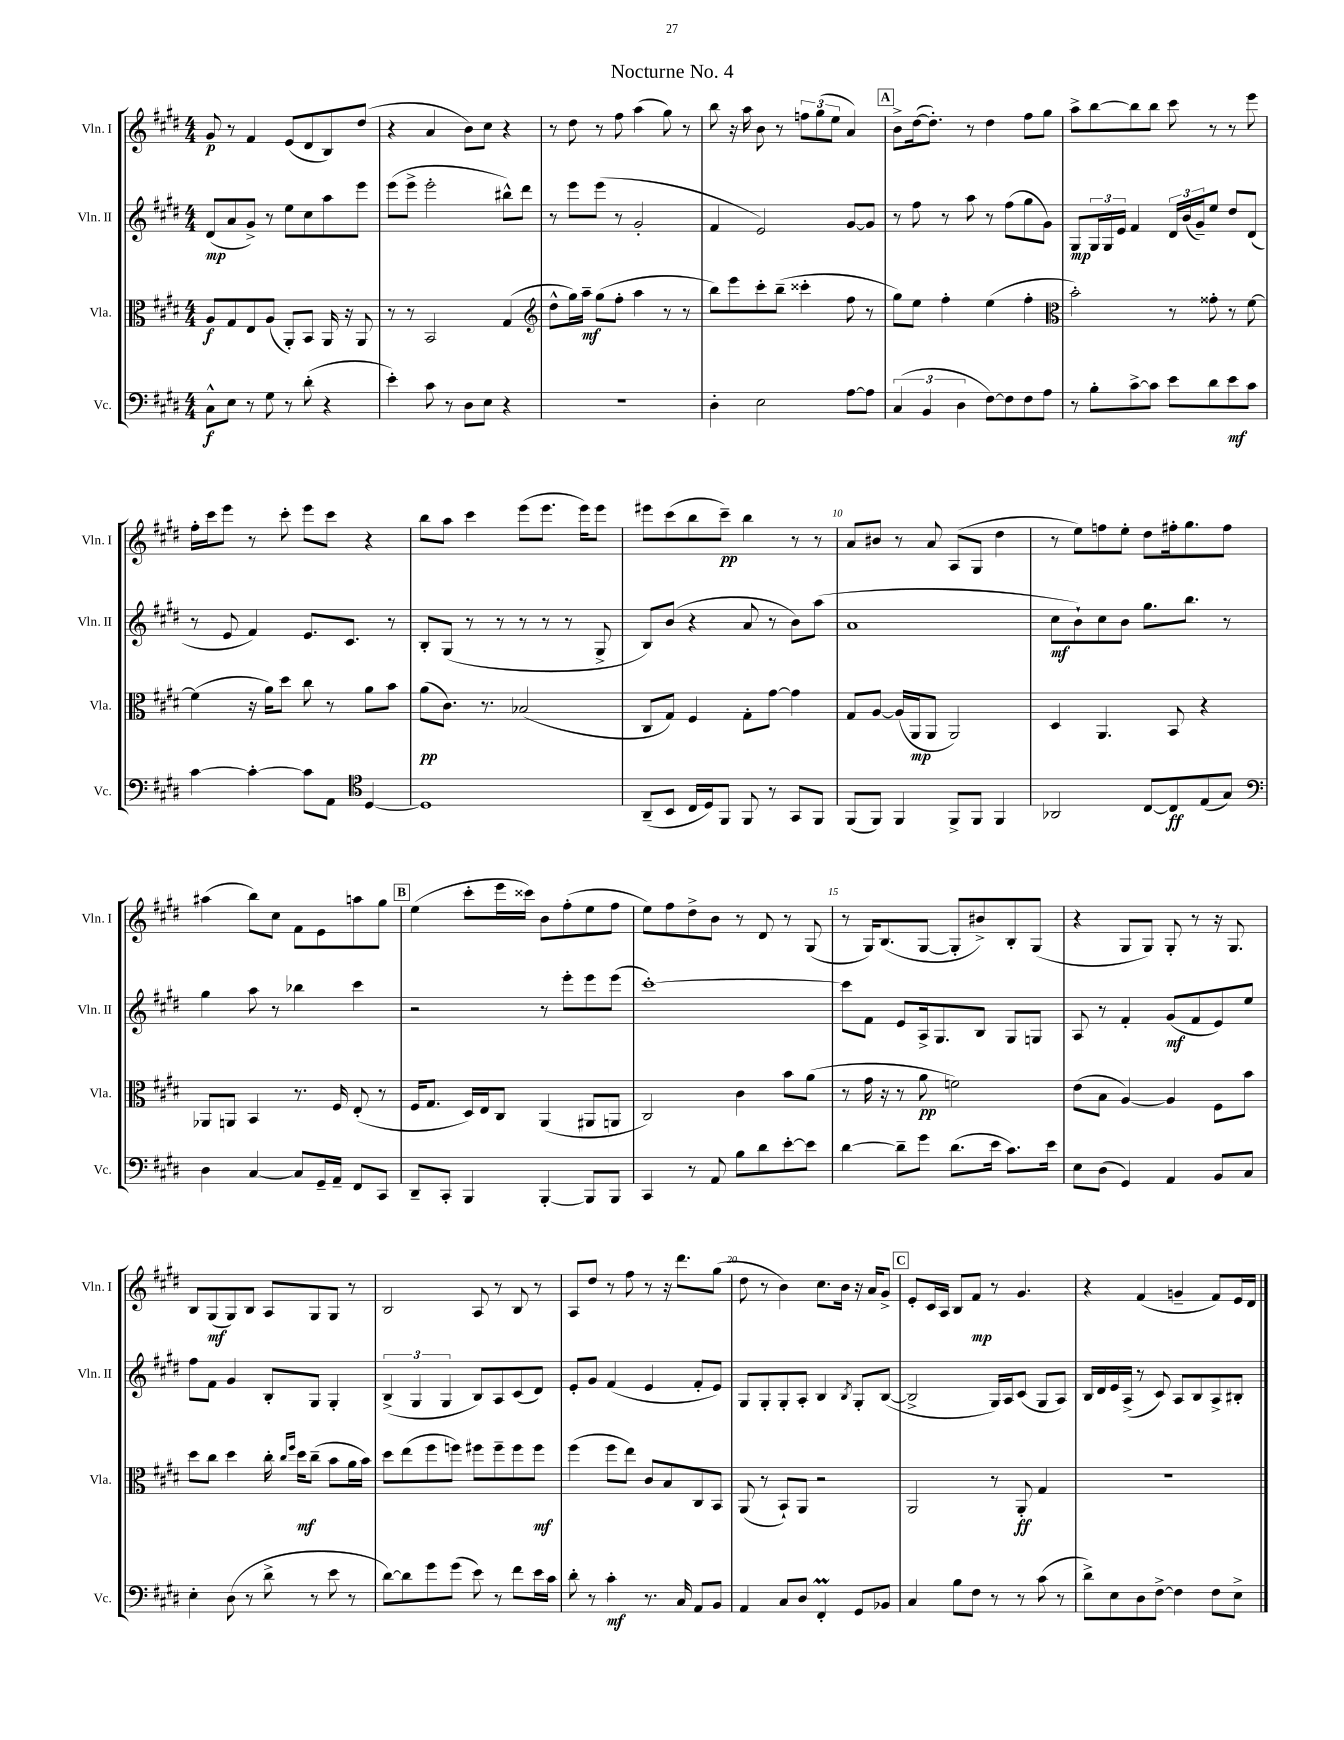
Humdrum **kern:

**kern	**kern	**kern	**kern
*staff4	*staff3	*staff2	*staff1
*clefF4	*clefC3	*clefG2	*clefG2
*k[f#c#g#d#]	*k[f#c#g#d#]	*k[f#c#g#d#]	*k[f#c#g#d#]
*M4/4	*M4/4	*M4/4	*M4/4
8C#^^	8A	(8d#	8g#
8E	8G#	8a	8r
8r	8E	8g#^)	4f#
8G#	(8A	8r	.
8r	8AA')	8ee	(8e
(8d#'	8BB	8cc#	8d#
4r	16AA	8aa	8B)
.	16r	.	.
.	8AA	8eee	(8dd#
=	=	=	=
4e')	8r	(8eee	4r
.	8r	8eee^	.
8c#	2BB	2eee'	4a
8r	.	.	.
8D#	.	.	8b)
8E	.	.	8cc#
4r	(4G#	8bb#^^)	4r
.	.	8ddd#	.
=	=	=	=
*	*clefG2	*	*
1r	8dd#^^	8r	8r
.	16gg#)	8eee	8dd#
.	16aa~	.	.
.	(8gg#	(8eee	8r
.	8ff#'	8r	8ff#
.	4aa	2g#'	(4aa
.	8r	.	8gg#)
.	8r	.	8r
=	=	=	=
4D#'	8bb)	4f#	8bb
.	8eee	.	16r
.	.	.	16aa
2E	8ccc#'	2e)	8b
.	(8bb~	.	8r
.	4ccc##'	.	12ff
.	.	.	(12gg#
.	.	.	12ee
[8A	8ff#	[8g#	4a)
8A]	8r	8g#]	.
=	=	=	=
(6C#	8gg#)	8r	8b^
.	8ee	8ff#	([16dd#
6BB	.	.	.
.	.	.	8.dd#'])
.	4ff#'	8r	.
6D#	.	.	.
.	.	8aa	8r
[8F#)	(4ee	8r	4dd#
8F#]	.	(8ff#	.
8F#	4ff#'	8gg#	8ff#
8A	.	8g#)	8gg#
=	=	=	=
*	*clefC3	*	*
8r	2b')	8G#	8aa^
8B'	.	24G#	[8bb
.	.	24G#	.
.	.	24e	.
[8c#^	.	4f#	8bb]
8c#]	.	.	8bb
8e	8r	24d#	8ccc#
.	.	(24b	.
.	.	24g#~)	.
8d#	8g##'	8ee	8r
8e	8r	8dd#	8r
8c#	[8f#	(8d#	8eee
=	=	=	=
[4c#	(4f#]	8r	16ff#'
.	.	.	16ccc#
.	.	8e	8eee
4c#'_	16r	4f#)	8r
.	16a)	.	.
.	8dd#	.	8ccc#'
8c#]	8cc#	8.e	8eee
8AA	8r	.	8ccc#
.	.	8.c#	.
*clefC4	*	*	*
[4D#	8a	.	4r
.	8b	8r	.
=	=	=	=
1D#]	(8a	8B'	8bb
.	8.c#)	(8G#	8aa
.	.	8r	4ccc#
.	8.r	.	.
.	.	8r	.
.	(2B-	8r	(8eee
.	.	8r	8.eee
.	.	8r	.
.	.	.	16eee)
.	.	8G#^	8eee
=	=	=	=
(8AA~	8C#	8B)	8eee#
8BB	8G#)	(8b	(8ccc#
16C#	4F#	4r	8bb
16D#)	.	.	.
8FF#	.	.	8ccc#~)
8FF#	8G#'	8a	4bb
8r	[8g#	8r	.
8GG#	4g#]	8b)	8r
8FF#	.	(8aa	8r
=	=	=	=
(8FF#	8G#	1a	8a
8FF#)	[8A	.	8b#
4FF#	(16A]	.	8r
.	16AA	.	.
.	8AA	.	8a
8FF#^	2AA)	.	(8A
8FF#	.	.	8G#
4FF#	.	.	4dd#
=	=	=	=
2AA-	4D#	8cc#	8r
.	.	8b`)	8ee)
.	4.AA	8cc#	8ff
.	.	8b	8ee'
[8C#	.	8.gg#	8dd#
8C#]	8BB	.	16ff#'
.	.	8.bb	8.gg#
(8E	4r	.	.
8G#)	.	8r	8ff#
=	=	=	=
*clefF4	*	*	*
4D#	8AA-	4gg#	(4aa#
.	8AA	.	.
[4C#	4BB	8aa	8bb)
.	.	8r	8cc#
8C#]	8.r	4bb-	8f#
16GG#~	.	.	8e
16AA~	16F#	.	.
8FF#	(8E'	4ccc#	8aa
8CC#	8r	.	8gg#
=	=	=	=
8DD#~	16F#	2r	(4ee
.	8.G#	.	.
8CC#'	.	.	.
4BBB	16D#)	.	8ccc#'
.	16E	.	.
.	8C#	.	16eee
.	.	.	16ccc##)
[4BBB'	(4AA	8r	8b
.	.	8eee'	(8ff#'
8BBB]	8AA#	8eee	8ee
8BBB	8AA	(8eee	8ff#
=	=	=	=
4CC#	2C#)	[1ccc#')	8ee)
.	.	.	8ff#
8r	.	.	8dd#^
8AA	.	.	8b
8B	4c#	.	8r
8d#	.	.	8d#
[8e'	8b	.	8r
8e]	(8a	.	(8G#
=	=	=	=
[4d#	8r	8ccc#]	8r
.	16g#	8f#	16G#)
.	16r	.	(8.B
8d#~]	8r	8e	.
8g#	8a	16A^	[8G#
.	.	8.G#	.
(8.d#	2f)	.	8G#']
.	.	8B	8b#^)
16e	.	.	.
8.c#)	.	8G#	8B'
.	.	8G	(8G#
16e	.	.	.
=	=	=	=
8E	(8e	8A	4r
(8D#	8B	8r	.
4GG#)	[4A)	4f#'	8G#
.	.	.	8G#)
4AA	4A]	(8g#	8G#'
.	.	8f#	8r
8BB	8F#	8e)	16r
.	.	.	8.G#
8C#	8b	8ee	.
=	=	=	=
4E'	8dd#	8ff#	8B
.	8cc#	8f#	(8G#
(8D#	4dd#	4g#	8G#)
8r	.	.	8B
8d#^	16cc#'	8B'	8A
.	16qqcc#	.	.
.	16qqff#	.	.
.	16dd#	.	.
8r	(8cc#~	8G#	8G#
8e	8b	4G#'	8G#
8r	16a	.	8r
.	16b)	.	.
=	=	=	=
[8d#)	8dd#	(6B^	2B
8d#]	(8ee	.	.
.	.	6G#	.
8g#	8ff#	.	.
.	.	6G#	.
(8g#	8ff)	.	.
8e)	8ff#	8B)	8A
8r	8ff#~	8A	8r
8f#	8ff#	(8c#	8B
16e	8ff#	8d#)	8r
16c#	.	.	.
=	=	=	=
8d#'	(4ff#	8e'	8A
8r	.	8g#	8dd#
4c#'	8ff#	(4f#	8r
.	8ee)	.	8ff#
8.r	8c#	4e	8r
.	8B	.	16r
16C#	.	.	8.ddd#
8AA	8C#	8f#'	.
8BB	8BB	8e)	(8gg#
=	=	=	=
4AA	(8AA	8G#	8dd#
.	8r	8G#'	8r
8C#	8BB`)	8G#'	4b)
8D#	8AA	8A'	.
4FF#'	2r	4B	8.cc#
.	.	.	16b
.	.	8qB	.
8GG#	.	8G#'	16r
.	.	.	16a
8BB-	.	([8B	8g#^
=	=	=	=
4C#	2AA	2B^]	8e'
.	.	.	16c#
.	.	.	16A
8B	.	.	8B
8F#	.	.	8f#
8r	8r	16G#)	8r
.	.	16A	.
8r	8AA'	(8c#	4.g#
(8c#	4G#	8G#	.
8r	.	8A)	.
=	=	=	=
8d#^)	1r	16B	4r
.	.	16d#	.
8E	.	16e	.
.	.	(16A^	.
8D#	.	8r	(4f#
[8F#^	.	8c#)	.
4F#]	.	8A	4g~
.	.	8B	.
8F#	.	8A^	8f#)
8E^	.	8B#'	16e
.	.	.	16d#
==	==	==	==
*-	*-	*-	*-
